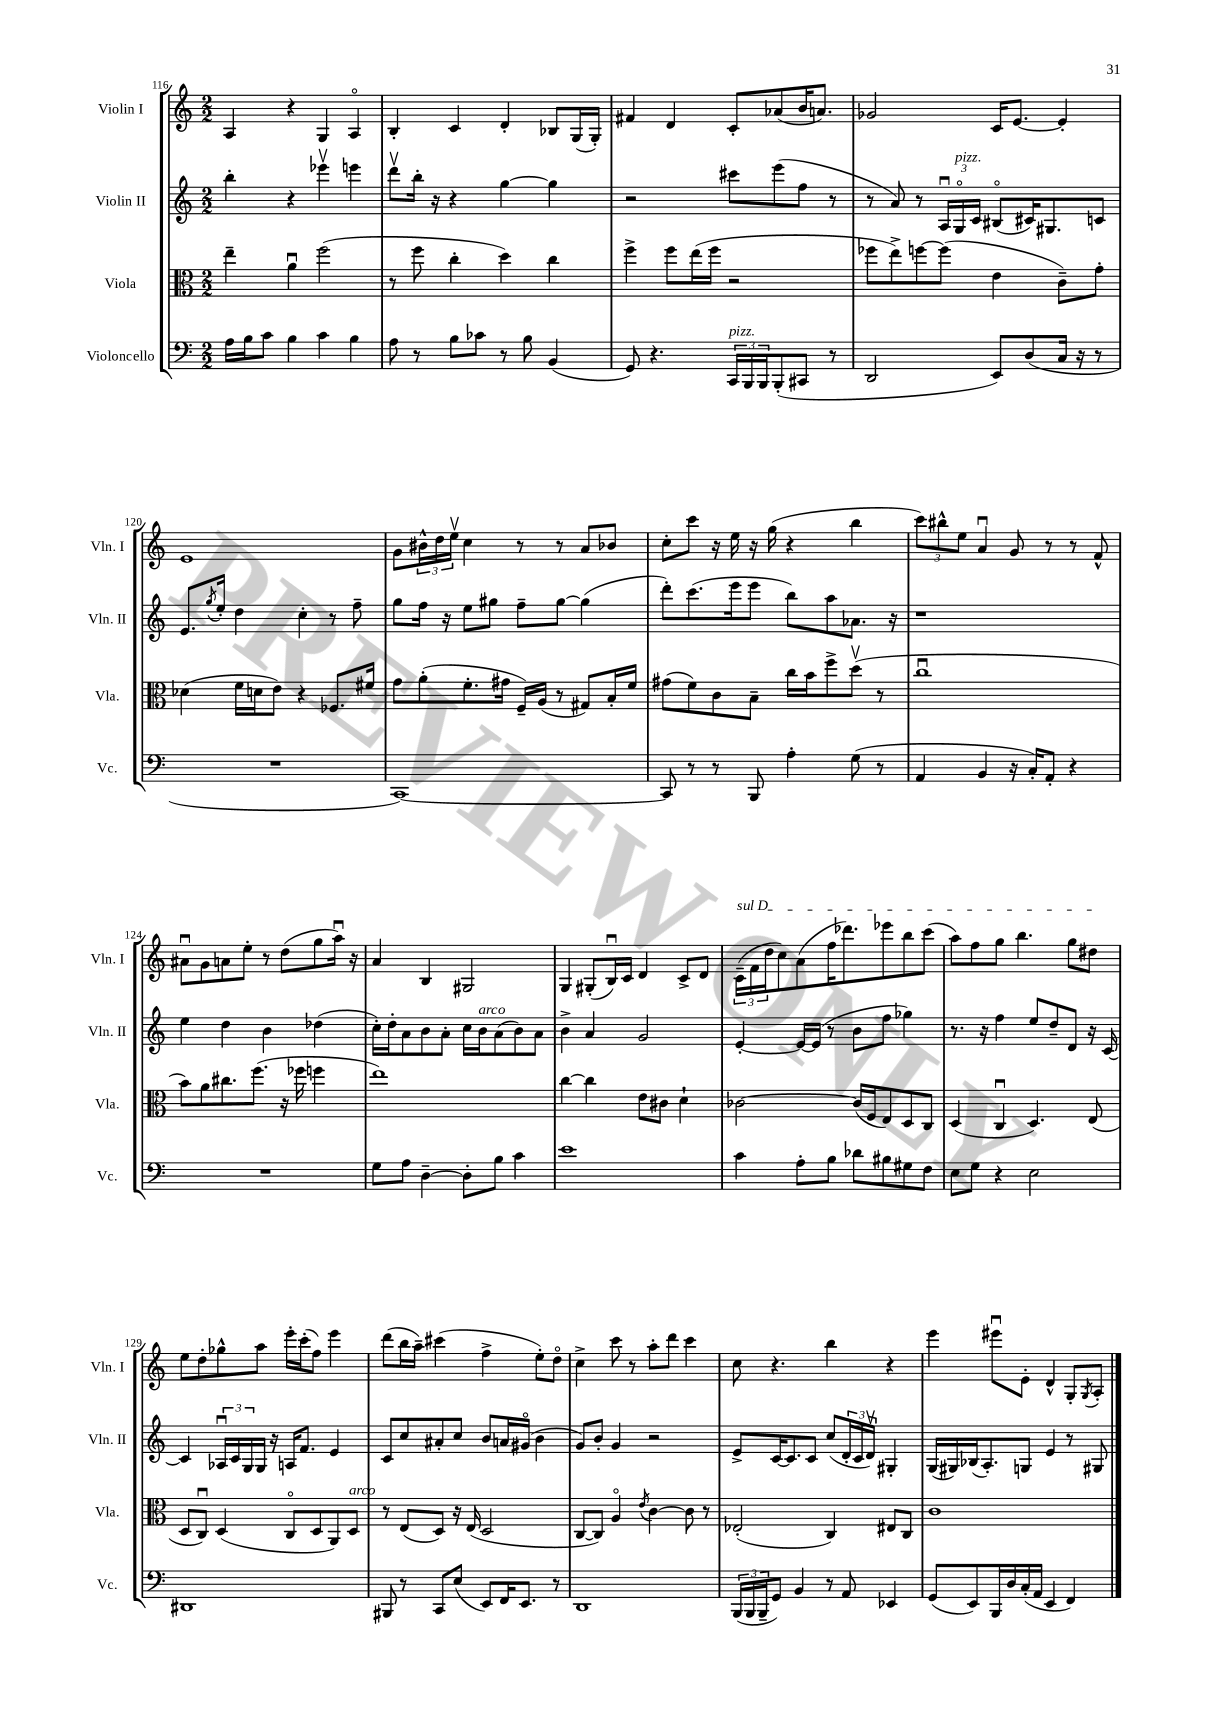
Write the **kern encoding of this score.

**kern	**kern	**kern	**kern
*staff4	*staff3	*staff2	*staff1
*clefF4	*clefC3	*clefG2	*clefG2
*k[]	*k[]	*k[]	*k[]
*M2/2	*M2/2	*M2/2	*M2/2
16A\LL	4ee~\	4bb'\	4A/
16B\J	.	.	.
8c\J	.	.	.
4B\	4au\	4r	4r
4c\	(2ff\	4eee-v\	4G/
4B\	.	4eee\	4Ao/
=	=	=	=
8A\	8r	8dddv\L	4B'/
8r	8ff\	16bb'\Jk	.
.	.	16r	.
8B\L	4cc'\	4r	4c/
8c-\J	.	.	.
8r	4dd\)	[4gg\	4d'/
8B\	.	.	.
(4BB/	4cc\	4gg\]	8B-/L
.	.	.	(16G/L
.	.	.	16G'/JJ)
=	=	=	=
8GG/)	4ff^\	2r	4f#/
4.r	.	.	.
.	8ff\L	.	4d/
.	(16ee\L	.	.
.	16ff\JJ	.	.
24CC/LL	2r	8ccc#\L	8c'/L
24BBB/	.	.	.
24BBB/J	.	.	.
(8BBB'/	.	(8eee\	(8a-/
8CC#/J	.	8ff\J	16b/K
.	.	.	8.a/J)
8r	.	8r	.
=	=	=	=
2DD/	8ff-\L	8r	2g-/
.	8ee^\)	8a/)	.
.	[8ff\	8r	.
.	(8ff\]J	24Au/LL	.
.	.	24Go/	.
.	.	24c/JJ	.
8EE/L)	4e\	(8B#o/L	16c/LK
.	.	.	[8.e/J
(8D/	.	16c#/K)	.
.	.	8.G#/	.
16C/Jk	8c~\L)	.	4e'/]
16r	.	.	.
8r	8g'\J	8c/J	.
=	=	=	=
1r	(4d-\	8.e/L	1e
.	.	8qgg/	.
.	.	16ee'/Jk	.
.	16f\LL	4dd\	.
.	16d\J	.	.
.	8e\J)	.	.
.	4r	4cc'\	.
.	8.F-/L	8r	.
.	.	8ff~\	.
.	16f#/Jk	.	.
=	=	=	=
[1CC)	8g\L	8gg\L	8g\L
.	(8a'\	16ff\Jk	24b#^^\L
.	.	.	24dd\
.	.	16r	.
.	.	.	24eev\JJ
.	8.f'\	8ee\L	4cc\
.	.	8gg#\J	.
.	16g#\Jk	.	.
.	16F~/LL)	8ff~\L	8r
.	(16A/JJ	.	.
.	8r	[8gg#\J	8r
.	8G#/L)	(4gg#\]	8a/L
.	16B'/L	.	8b-/J
.	16f/JJ	.	.
=	=	=	=
8CC/]	(8g#\L	8ddd'\L)	8cc'\L
8r	8f\)	(8.ccc\	8ccc\J
8r	8c\	.	16r
.	.	16eee\k	16ee\
8BBB/	8B~\J	8eee\J	16r
.	.	.	(16gg\
4A'\	16cc\LL	8bb\L)	4r
.	16b\J	.	.
.	8ff^\	8aa\	.
(8G\	(8ddv\J	8.a-\J	4bb\
8r	8r	.	.
.	.	16r	.
=	=	=	=
4AA/	1ccu	1r	12ccc\L)
.	.	.	12bb#^^\
.	.	.	12ee\J
4BB/	.	.	4au/
16r	.	.	8g/
16C'/LK)	.	.	.
8AA'/J	.	.	8r
4r	.	.	8r
.	.	.	8f^^/
=	=	=	=
1r	8b\L)	4ee\	8a#u\L
.	8a\	.	8g\
.	8.cc#\	4dd\	8a\
.	.	.	8ee'\J
.	(8.ff\J	.	.
.	.	4b\	8r
.	16r	.	(8dd\L
.	16ff-\	.	.
.	4ff\	(4dd-\	8gg\
.	.	.	16aau\Jk)
.	.	.	16r
=	=	=	=
8G\L	1ee)	16cc'\LL)	4a/
.	.	16dd'\J	.
8A\J	.	8a\	.
[4D~\	.	8b\	4B/
.	.	8a'\J	.
8D'\]L	.	16cc\LL	2G#/
.	.	16b\J	.
8B\J	.	(8a\	.
4c\	.	8b\)	.
.	.	8a\J	.
=	=	=	=
1e	[4cc\	4b^\	4G/
.	4cc\]	4a/	(8G#'/L
.	.	.	16Bu/L)
.	.	.	16c/JJ
.	8e\L	2g/	4d/
.	8c#\J	.	.
.	4d`\	.	8c^/L
.	.	.	8d/J
=	=	=	=
4c\	[2c-\	[4e'/	(24c~\LL
.	.	.	24f\
.	.	.	24dd\J
.	.	.	8cc\)
8A'\L	.	16e/_LL	(8a\
.	.	(16e/]JJ	.
8B\J	.	8r	16ff\K
.	.	.	8.ddd-\)
8d-\L	(16c-/]LL	8b\L	.
.	16F/J	.	.
8B#\	8E/)	8ff\J	8eee-\
8G#\	8D/	4gg-\)	8bb\
8F\J	8C/J	.	(8ccc\J
=	=	=	=
8E\L	(4D/	8.r	8aa\L)
8G\J	.	.	8ff\
.	.	16r	.
4r	4Cu/	4ff\	8gg\J
.	.	.	4.bb\
2E\	4.D/)	8ee/L	.
.	.	8dd~/	.
.	.	8d/J	8gg\L
.	(8E/	16r	8dd#\J
.	.	[16c/	.
=	=	=	=
1DD#	8D/L	4c/]	8ee\L
.	8Cu/J)	.	8dd'\
.	(4D/	24A-u/LL	8gg-^^\
.	.	24c/	.
.	.	24G/	.
.	.	16G/JJ	8aa\J
.	.	16r	.
.	8Co/L	16A/LK	16eee'\LL
.	.	8.f/J	(16ccc'\J
.	8D/	.	8ff\J)
.	8AA/)	4e/	4eee\
.	8D/J	.	.
=	=	=	=
8BBB#/	8r	8c/L	(8ddd\L
8r	(8E/L	8cc/	16bb\L
.	.	.	16aa~\JJ)
8CC/L	8D/J)	8a#'/	(4ccc#\
(8E/J	16r	8cc/J	.
.	(16E/	.	.
8EE/L)	2D/	8b/L	4ff^\
16FF/K	.	16a/L	.
8.EE/J	.	(16g#o/JJ	.
.	.	4b\	8ee'\L)
8r	.	.	8ddo\J
=	=	=	=
1DD	[8C/L	8g/L)	4cc^\
.	8C/]J)	8b'/J	.
.	4Ao/	4g/	8ccc\
.	.	.	8r
.	8qe/	.	.
.	[4c\	2r	8aa'\L
.	.	.	8ddd\J
.	8c\]	.	4ccc\
.	8r	.	.
=	=	=	=
(24BBB/LL	(2E-'/	8e^/L	8cc\
24BBB/	.	.	.
24BBB~/J	.	.	.
8GG/J)	.	[16c/K	4.r
.	.	8.c/]	.
4BB/	.	.	.
.	.	8c/J	.
8r	4C/)	(8cc/L	4bb\
8AA/	.	24d'/L	.
.	.	24c/	.
.	.	24dv/JJ)	.
4EE-/	8E#/L	4G#'/	4r
.	8C/J	.	.
=	=	=	=
(8GG/L	1c	(16G/LL	4eee\
.	.	16G#/)	.
8EE/)	.	(16B-/J	.
.	.	8.A'/)	.
16BBB/L	.	.	8eee#u\L
16D/	.	.	.
(16C'/	.	8G/J	8e'\J
16AA/JJ	.	.	.
4EE/	.	4e/	4d^^/
4FF/)	.	8r	8G'/L
.	.	.	8qG/
.	.	8G#/	8A'/J
==	==	==	==
*-	*-	*-	*-
